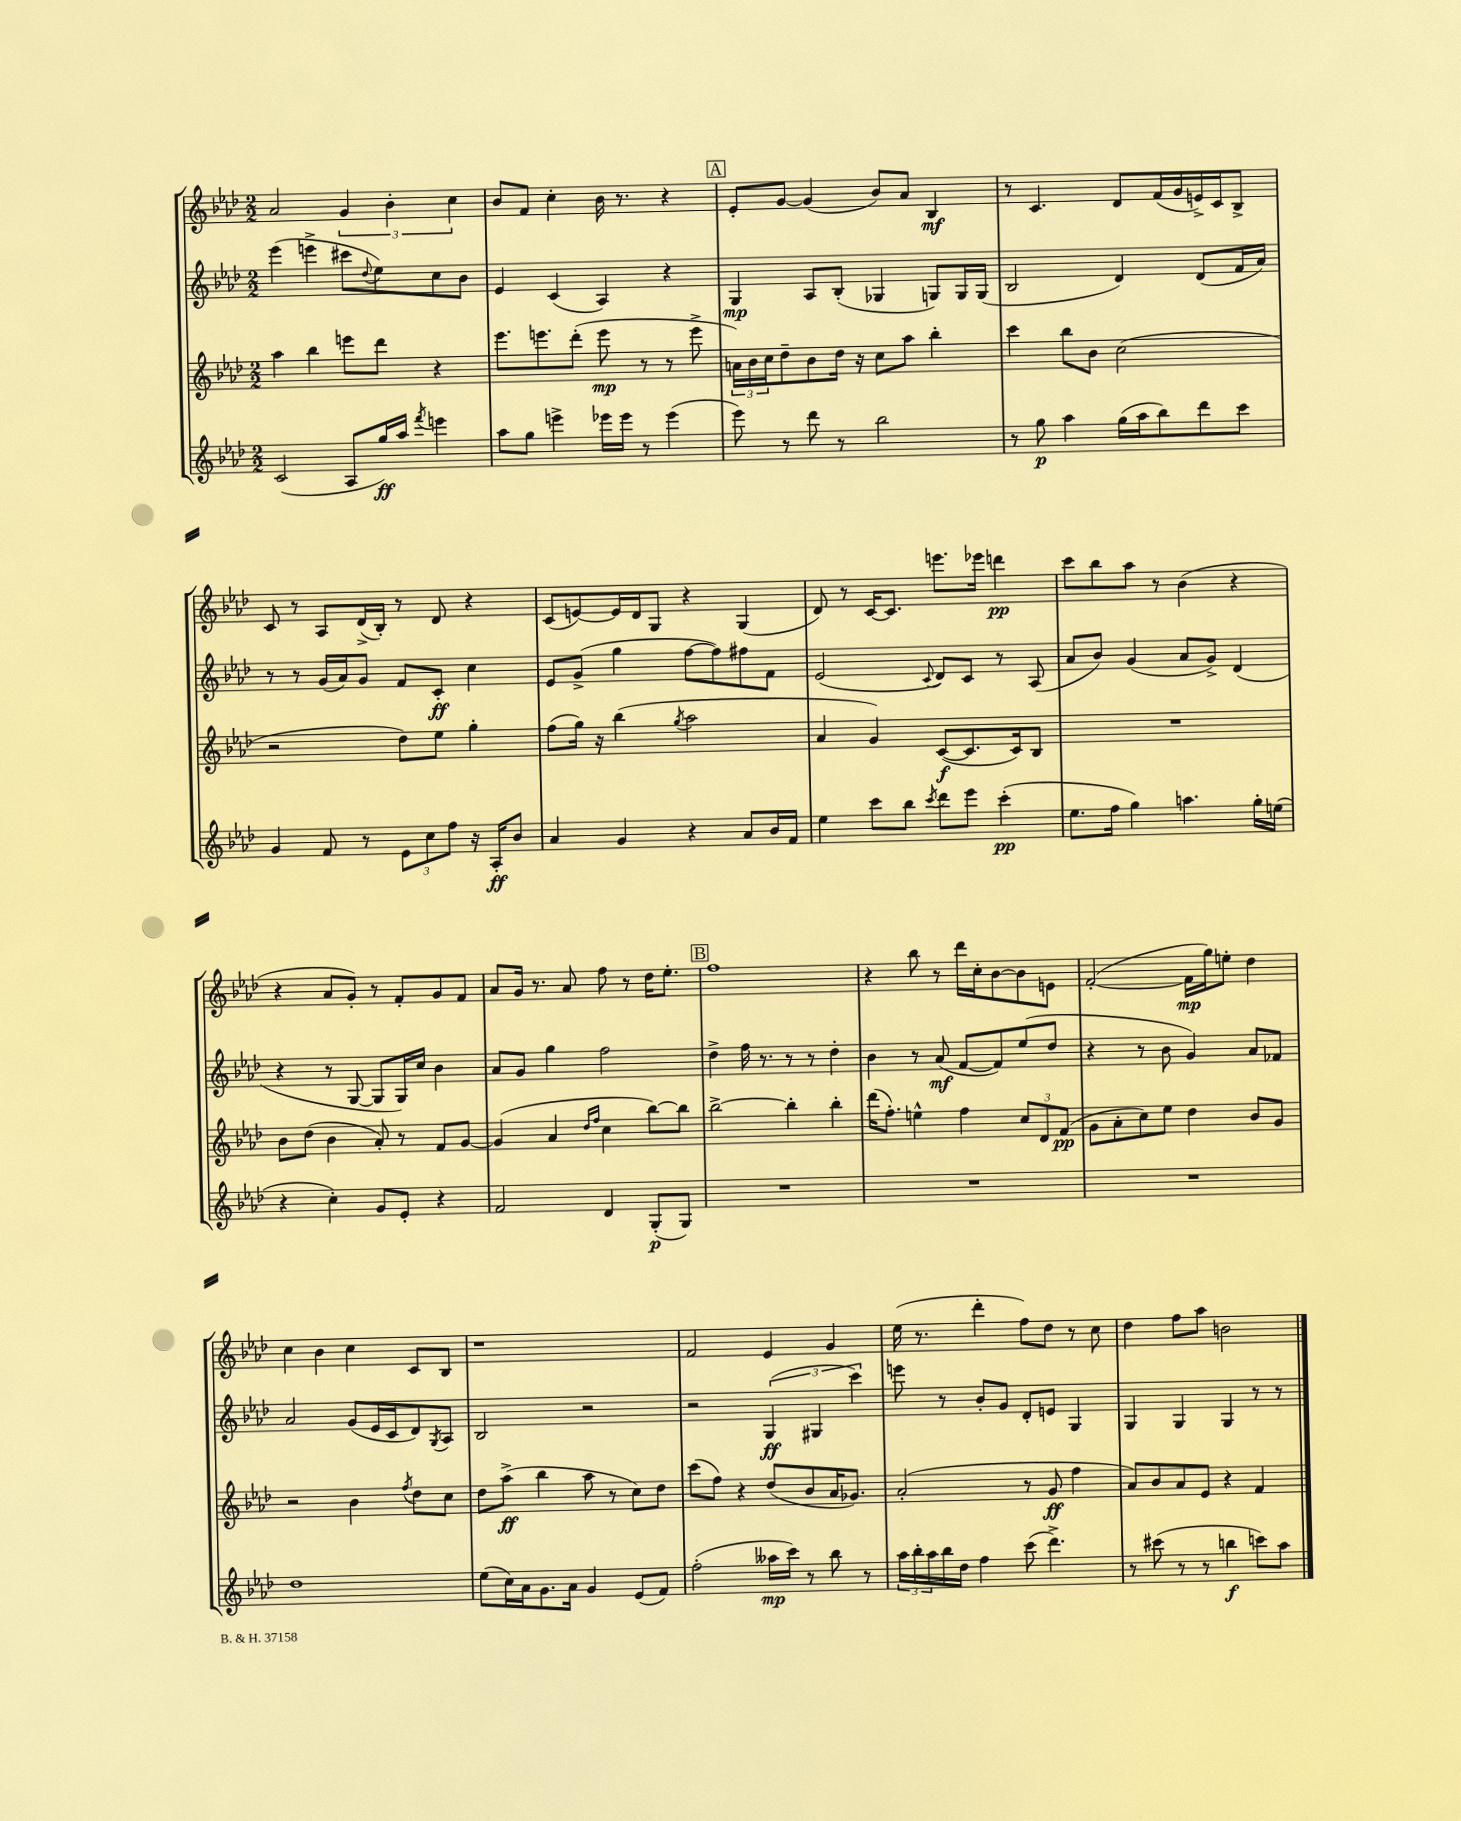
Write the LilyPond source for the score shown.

<<
\new StaffGroup <<
\new Staff = "s0" {
    \clef treble \key aes \major \numericTimeSignature \time 2/2
    aes'2 \tuplet 3/2 { g'4 bes'4-. c''4 } |
    bes'8 f'8 c''4-. bes'16 r8. r4 |
    \mark \markup { \box "A" } ees'8-. g'8~ g'4( bes'8) aes'8 bes4\mf |
    r8 c'4. des'8 f'16( g'16 e'16->) c'16 bes8-> |
    c'8 r8 aes8 des'16->( bes16-.) r8 des'8 r4 |
    c'8( e'8~) e'16 des'16 g8 r4 g4( |
    des'8) r8 c'16~ c'8. e'''8. ees'''16 d'''4\pp |
    c'''8 bes''8 aes''8 r8 bes'4( r4 |
    r4 aes'8 g'8-.) r8 f'8-. g'8 f'8 |
    aes'8 g'16 r8. aes'8 f''8 r8 des''16 ees''8.-. |
    \mark \markup { \box "B" } f''1 |
    r4 bes''8 r8 des'''16 c''16-. bes'8~ bes'8 e'8 |
    f'2~-.( f'16\mp g''16) e''8-. des''4 |
    c''4 bes'4 c''4 c'8 bes8 |
    r1 |
    f'2 ees'4 g'4 |
    ees''16( r8. des'''4-. f''8) des''8 r8 c''8 |
    des''4 f''8 aes''8 b'2 \bar "|." |
}
\new Staff = "s1" {
    \clef treble \key aes \major \numericTimeSignature \time 2/2
    ees'''4( e'''4-> cis'''8 \appoggiatura { des''8 } ees''8) c''8 bes'8 |
    ees'4 c'4( aes4) r4 |
    \mark \markup { \box "A" } g4\mp aes8 bes8-.( ges4 g8) g16 g16( |
    bes2 des'4) des'8( f'16 aes'16) |
    r8 r8 g'16( aes'16) g'8 f'8 c'8-.\ff c''4 |
    ees'8 g'8->( g''4 f''8~ f''8) fis''8 f'8 |
    ees'2( \appoggiatura { c'8 } des'8) c'8 r8 aes8( |
    aes'8 bes'8) g'4( aes'8 g'8->) des'4( |
    r4 r8 g8~ g8 g16) c''16 bes'4 |
    aes'8 g'8 g''4 f''2 |
    \mark \markup { \box "B" } des''4-> f''16 r8. r8 r8 des''4-. |
    bes'4 r8 aes'8\mf( f'8~ f'8) ees''8( des''8 |
    r4 r8 bes'8 g'4) aes'8 fes'8 |
    aes'2 g'8( ees'16 c'16 des'8) \acciaccatura { g8 } aes8 |
    bes2 r2 |
    r2 \tuplet 3/2 { g4\ff( gis4 c'''4) } |
    e'''8 r8 bes'8-. g'8 des'8-. e'8 g4 |
    g4 g4 g4 r8 r8 \bar "|." |
}
\new Staff = "s2" {
    \clef treble \key aes \major \numericTimeSignature \time 2/2
    aes''4 bes''4 e'''8 des'''8 r4 |
    ees'''8. e'''8. des'''8-.( e'''8\mp r8 r8 e'''8-> |
    \mark \markup { \box "A" } \tuplet 3/2 { a'16) bes'16 c''16 } des''8-- bes'8 des''16 r16 c''8 aes''8 bes''4-. |
    c'''4 bes''8 bes'8 c''2( |
    r2 des''8) ees''8 g''4-. |
    f''8( g''16) r16 bes''4( \acciaccatura { g''8 } aes''2 |
    aes'4 g'4) c'8~\f( c'8. c'16) bes8 |
    R1 |
    bes'8 des''8( bes'4 aes'8-.) r8 f'8 g'8~ |
    g'4( aes'4 \grace { des''16 f''16 } c''4 bes''8~) bes''8 |
    \mark \markup { \box "B" } bes''2~-> bes''4-. bes''4-. |
    des'''16( f''8.-.) e''4-^ f''4 \tuplet 3/2 { c''8 des'8 f'8\pp( } |
    g'8 aes'8-. c''8) ees''8 des''4 bes'8 g'8 |
    r2 bes'4 \acciaccatura { f''8 } des''8 c''8 |
    des''8 aes''8->\ff( bes''4 aes''8 r8 c''8) des''8 |
    c'''8( f''8) r4 des''8( bes'8 aes'16 ges'8.) |
    aes'2-.( r8 g'8\ff f''4 |
    aes'8) bes'8 aes'8 ees'8 r4 f'4 \bar "|." |
}
\new Staff = "s3" {
    \clef treble \key aes \major \numericTimeSignature \time 2/2
    c'2( aes8 g''16\ff) aes''16 \acciaccatura { f'''8 } e'''4 |
    aes''8 g''8 e'''4-> ees'''16 ees'''16 r8 ees'''4( |
    \mark \markup { \box "A" } ees'''8) r8 des'''8 r8 bes''2 |
    r8 g''8\p aes''4 g''16( aes''16 bes''8) des'''8 c'''8 |
    g'4 f'8 r8 \tuplet 3/2 { ees'8 c''8 f''8 } r16 aes16-.\ff bes'8 |
    aes'4 g'4 r4 aes'8 bes'16 f'16 |
    ees''4 c'''8 bes''8 \acciaccatura { c'''8 } des'''8 ees'''8 c'''4-.\pp( |
    ees''8. f''16 g''4) a''4. g''16-. e''16( |
    r4 c''4-.) g'8 ees'8-. r4 |
    f'2 des'4 g8-.\p( g8) |
    \mark \markup { \box "B" } R1 |
    R1 |
    R1 |
    des''1 |
    ees''8( c''16) aes'16 g'8. aes'16 g'4 ees'8( f'8) |
    f''2-.( aeses''16\mp c'''16) r8 bes''8 r8 |
    \tuplet 3/2 { aes''16 bes''16-. aes''16 } bes''16 des''16 f''4 c'''8( des'''4.->) |
    r8 cis'''8( r8 r8 b''4\f c'''8) aes''8 \bar "|." |
}
>>
>>
\layout { \context { \Score \remove "Bar_number_engraver" } }
